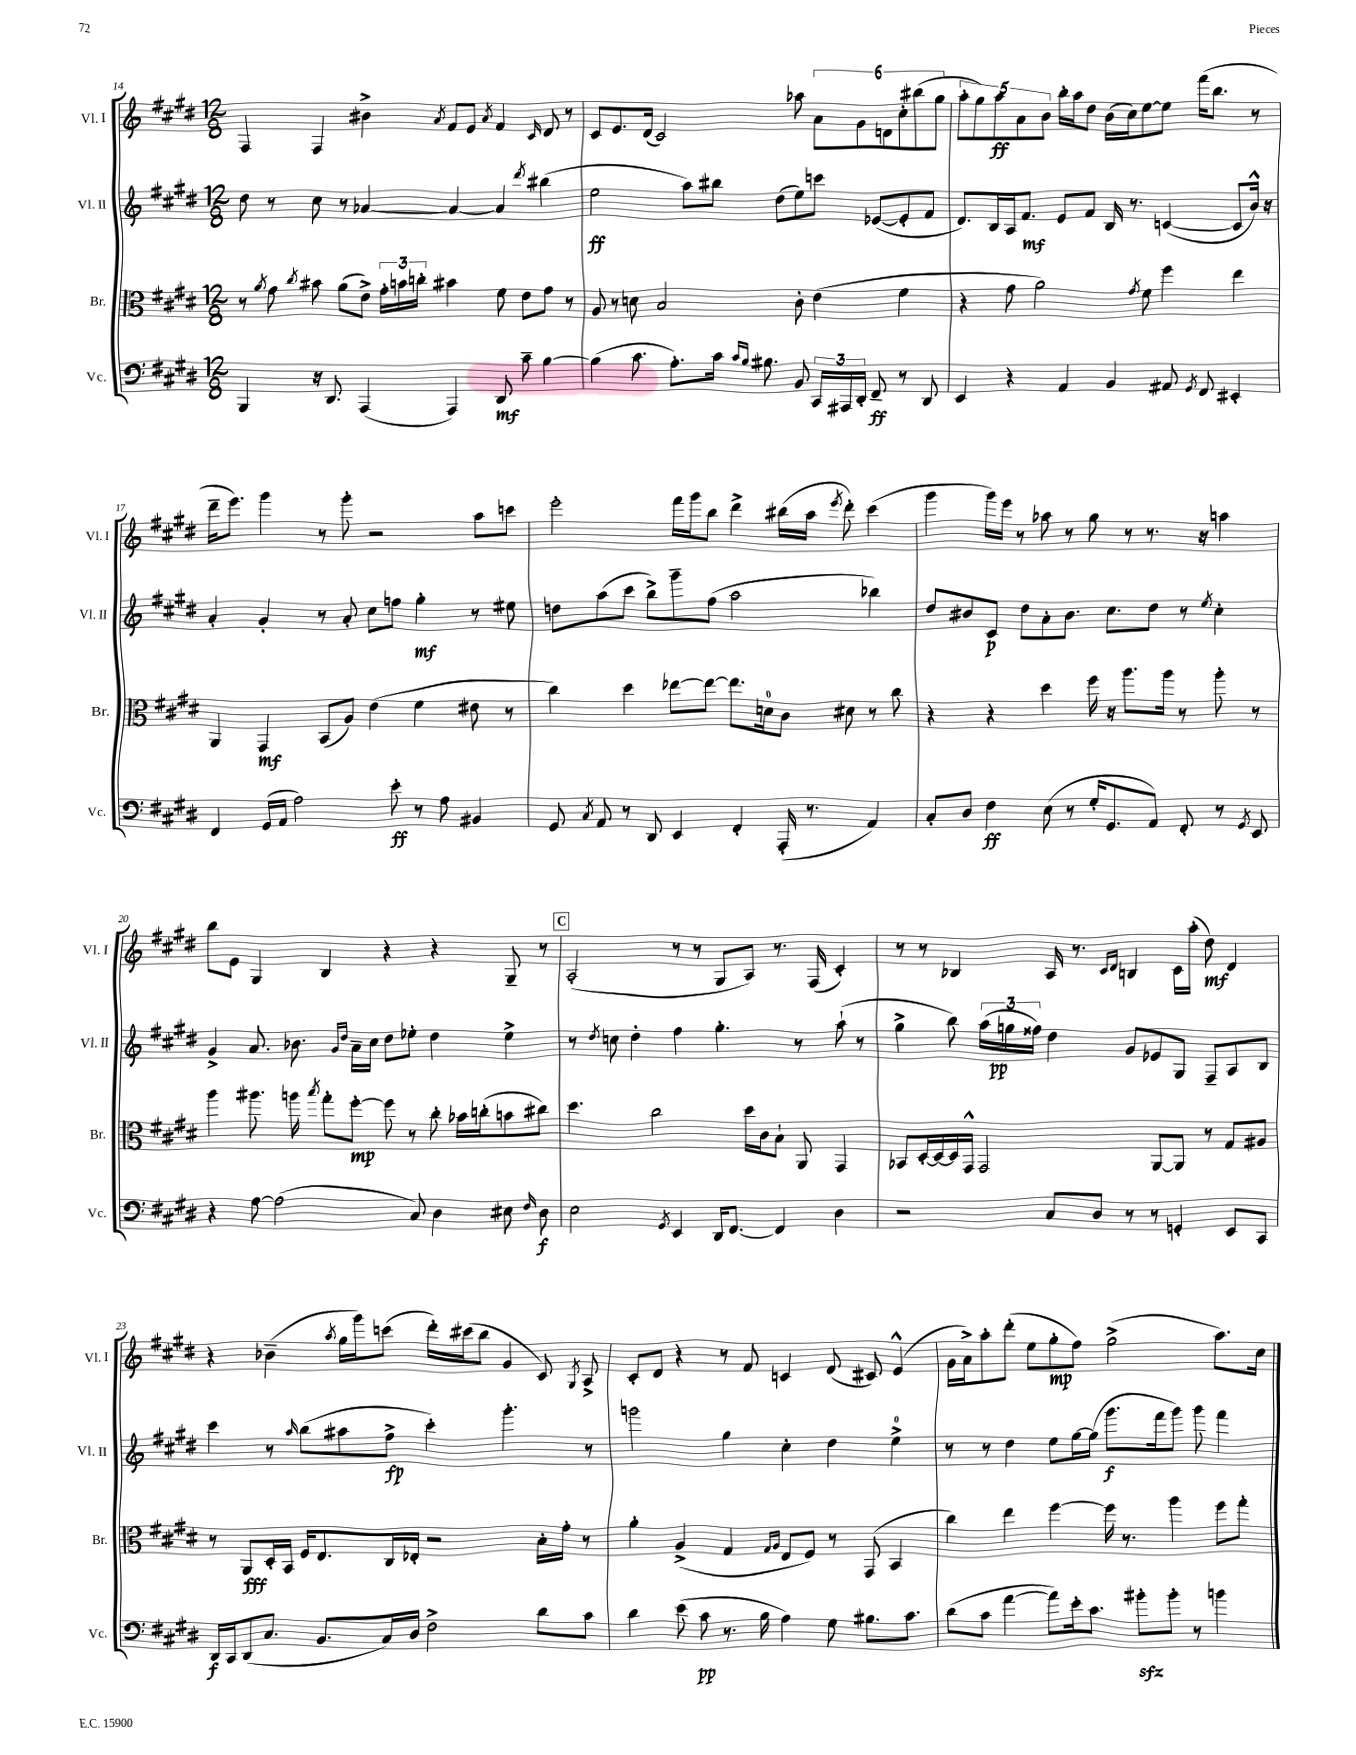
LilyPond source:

<<
\new StaffGroup <<
\new Staff = "s0" \with { instrumentName = "Vl. I" shortInstrumentName = "Vl. I" } {
    \clef treble \key e \major \numericTimeSignature \time 12/8
    \autoBeamOff fis4 fis4 bis'4-> \acciaccatura { a'8 } fis'8[ e'8] \acciaccatura { a'8 } fis'4 \grace { cis'16 } dis'8 r8 |
    cis'8[ e'8. dis'16]( cis'2) aes''8 \tuplet 6/4 { a'8[ gis'8 d'8 cis''8-. bis''8( gis''8] } |
    \tuplet 5/4 { a''8[-. gis''8) a''8\ff a'8 b'8] } b''16[-. a''16 dis''8] b'16[( cis''16) e''8~ e''8] fis'''16[( b''8.] r8 |
    dis'''16[-- e'''8.]) gis'''4 r8 gis'''8-. r2 a''8[ c'''8] |
    e'''2-. fis'''16[ gis'''16 b''8] dis'''4-> bis''16[( a''16] \acciaccatura { e'''8 } dis'''8-.) cis'''4( |
    gis'''4 gis'''16[) e'''16] r8 aes''8 r8 gis''8 r8 r8. r16 a''4 |
    b''8[ e'8] gis4 b4 r4 r4 gis8-- r8 |
    \mark \markup { \box "C" } a2-.( r8 r8 gis8[ a8]) r8. fis16( cis'4-.) |
    r8 r8 bes4 a16 r8. \grace { cis'16[ dis'16] } b4 cis'16[ a''16]-.( dis''8\mf) dis'4 |
    r4 bes'4--( \acciaccatura { a''8 } gis''16[ gis'''16) c'''8]( dis'''16[-.) cis'''16( b''8] gis'4 cis'8) \acciaccatura { gis8 } a8-> |
    cis'8[-. dis'8] r4 r8 fis'8 c'4 dis'8( cis'8) e'4-^( |
    gis'16[ a'16->) a''8-. dis'''8]-.( e''8[ gis''8-.\mp fis''8]) gis''2->( a''8.[) cis''16] \bar "|." |
}
\new Staff = "s1" \with { instrumentName = "Vl. II" shortInstrumentName = "Vl. II" } {
    \clef treble \key e \major \numericTimeSignature \time 12/8
    \autoBeamOff dis''8 r8 cis''8 r8 aes'4~ aes'4~ aes'4 \acciaccatura { dis'''8 } bis''4( |
    e''2\ff a''8[) bis''8] dis''8[( e''8) c'''8] ees'8[~( ees'8-. fis'8] |
    dis'8.[) b16 a16 fis'8.]\mf e'8[ fis'8] b16 r8. c'4~( c'8[ b'16]-^) r16 |
    a'4-. gis'4-. r8 a'8-. cis''8[ f''8] gis''4-.\mf r8 eis''8 |
    d''8[ a''8( cis'''8] b''8[->) gis'''8-- fis''8]( a''2 bes''4) |
    dis''8[ bis'8 cis'8]\p dis''8[ a'8-. bis'8.] cis''8.[ dis''8] r8 \acciaccatura { e''8 } cis''4-. |
    gis'4-> a'8. bes'8. \grace { gis'16[ dis''16] } a'16[-- cis''16] dis''8[ ees''8]-. dis''4 ees''4-> |
    \mark \markup { \box "C" } r8 \acciaccatura { dis''8 } c''8 dis''4-. fis''4 gis''4.-. r8 a''8-!( r8 |
    gis''4-> b''8) \tuplet 3/2 { a''16[( g''16\pp fisis''16]) } dis''4 gis'8[ ees'8 gis8] fis8[-- a8 b8] |
    cis'''4 r8 \grace { a''16 } b''8[( ais''8 fis''8]->\fp cis'''4-.) gis'''4.-. r8 |
    g'''2 gis''4 cis''4-. dis''4 e''4-0-> |
    r8 r8 dis''4 e''8[ gis''16~ gis''16]( gis'''8.[\f fis'''16 gis'''8]) gis'''8 fis'''4 \bar "|." |
}
\new Staff = "s2" \with { instrumentName = "Br." shortInstrumentName = "Br." } {
    \clef alto \key e \major \numericTimeSignature \time 12/8
    \autoBeamOff r8 \acciaccatura { a'8 } gis'8 \acciaccatura { cis''8 } bis'8 a'8[( e'8]->) \tuplet 3/2 { gis'16[-. b'16 c''16]-. } bis'4 fis'8 e'8[ gis'8] r8 |
    a8 r8 d'8 b2 cis'8-. e'4( fis'4 |
    r4 gis'8 a'2) \acciaccatura { gis'8 } fis'8 fis''4 e''4 |
    a,4 gis,4\mf b,8[( a8]) e'4( fis'4 eis'8 r8 |
    cis''4) dis''4 ees''8[~ ees''8]~ ees''8.[ d'16-0 cis'8] dis'8 r8 cis''8 |
    r4 r4 dis''4 fis''16 r16 a''8.[ a''16] r8 a''8-. r8 |
    a''4 ais''8. a''16 \acciaccatura { b''8 } gis''8[-. fis''8]~-.\mp fis''8 r8 cis''8-. bes'16[ c''16-.( b'8 cis''8]) |
    \mark \markup { \box "C" } dis''4. cis''2 dis''16[ cis'16 b8]-! a,8 gis,4 |
    bes,8[ dis16~-. dis16~ dis16 gis,16]-^ gis,2 a,8[~ a,8] r8 gis8[ ais8] |
    r8 a,8[\fff dis16-. b,16] fis16[ e8. cis16 ees16]-. r2 b16[-. gis'16]-. r8 |
    a'4-. a4->( gis4 \grace { gis16[ a16] } e8[ fis8]) r8 gis,8( b,4 |
    cis''4) e''4 fis''4~ fis''16 r8. a''4 fis''8[ gis''8]-. \bar "|." |
}
\new Staff = "s3" \with { instrumentName = "Vc." shortInstrumentName = "Vc." } {
    \clef bass \key e \major \numericTimeSignature \time 12/8
    \autoBeamOff b,,4 r16 dis,8. a,,4( a,,4) dis,8\mf cis'8-- b4~ |
    b4( cis'8. a8.[-.) cis'16] \grace { cis'16[ b16] } bis8. b,8 \tuplet 3/2 { cis,16[ ais,,16 dis,16]-. } fis,8--\ff r8 dis,8 |
    e,4 r4 a,4 b,4 ais,8 \acciaccatura { gis,8 } fis,8 eis,4-. |
    fis,4 gis,16[( a,16] a2) e'8-.\ff r8 a8 bis,4 |
    gis,8 \acciaccatura { cis8 } a,8 r8 dis,8 e,4 fis,4-. a,,16-.( r8. a,4) |
    cis8[-. dis8] fis4\ff e8( r8 gis16[-. gis,8. a,8]) fis,8-. r8 \acciaccatura { gis,8 } e,8 |
    r4 a8~ a2( cis8) dis4 eis8 \grace { fis16 } dis8\f |
    \mark \markup { \box "C" } e2 \acciaccatura { gis,8 } e,4 dis,16[ fis,8.]~ fis,4 dis4 |
    r2 cis8[ dis8] r8 r8 g,4-. e,8[ cis,8] |
    dis,16[\f cis,16 dis,8( cis8.] b,8.[ cis16) dis16] fis2-> dis'8[ cis'8] |
    dis'4 e'8( cis'8\pp r8. b16 a4) gis8 bis8.[ cis'8.] |
    dis'8[( cis'8] a'4~ a'8[) e'16-. cis'8.] bis'8[-.\sfz bis'8]-. r8 b'4 \bar "|." |
}
>>
>>
\layout { \context { \Score currentBarNumber = #14 } }
